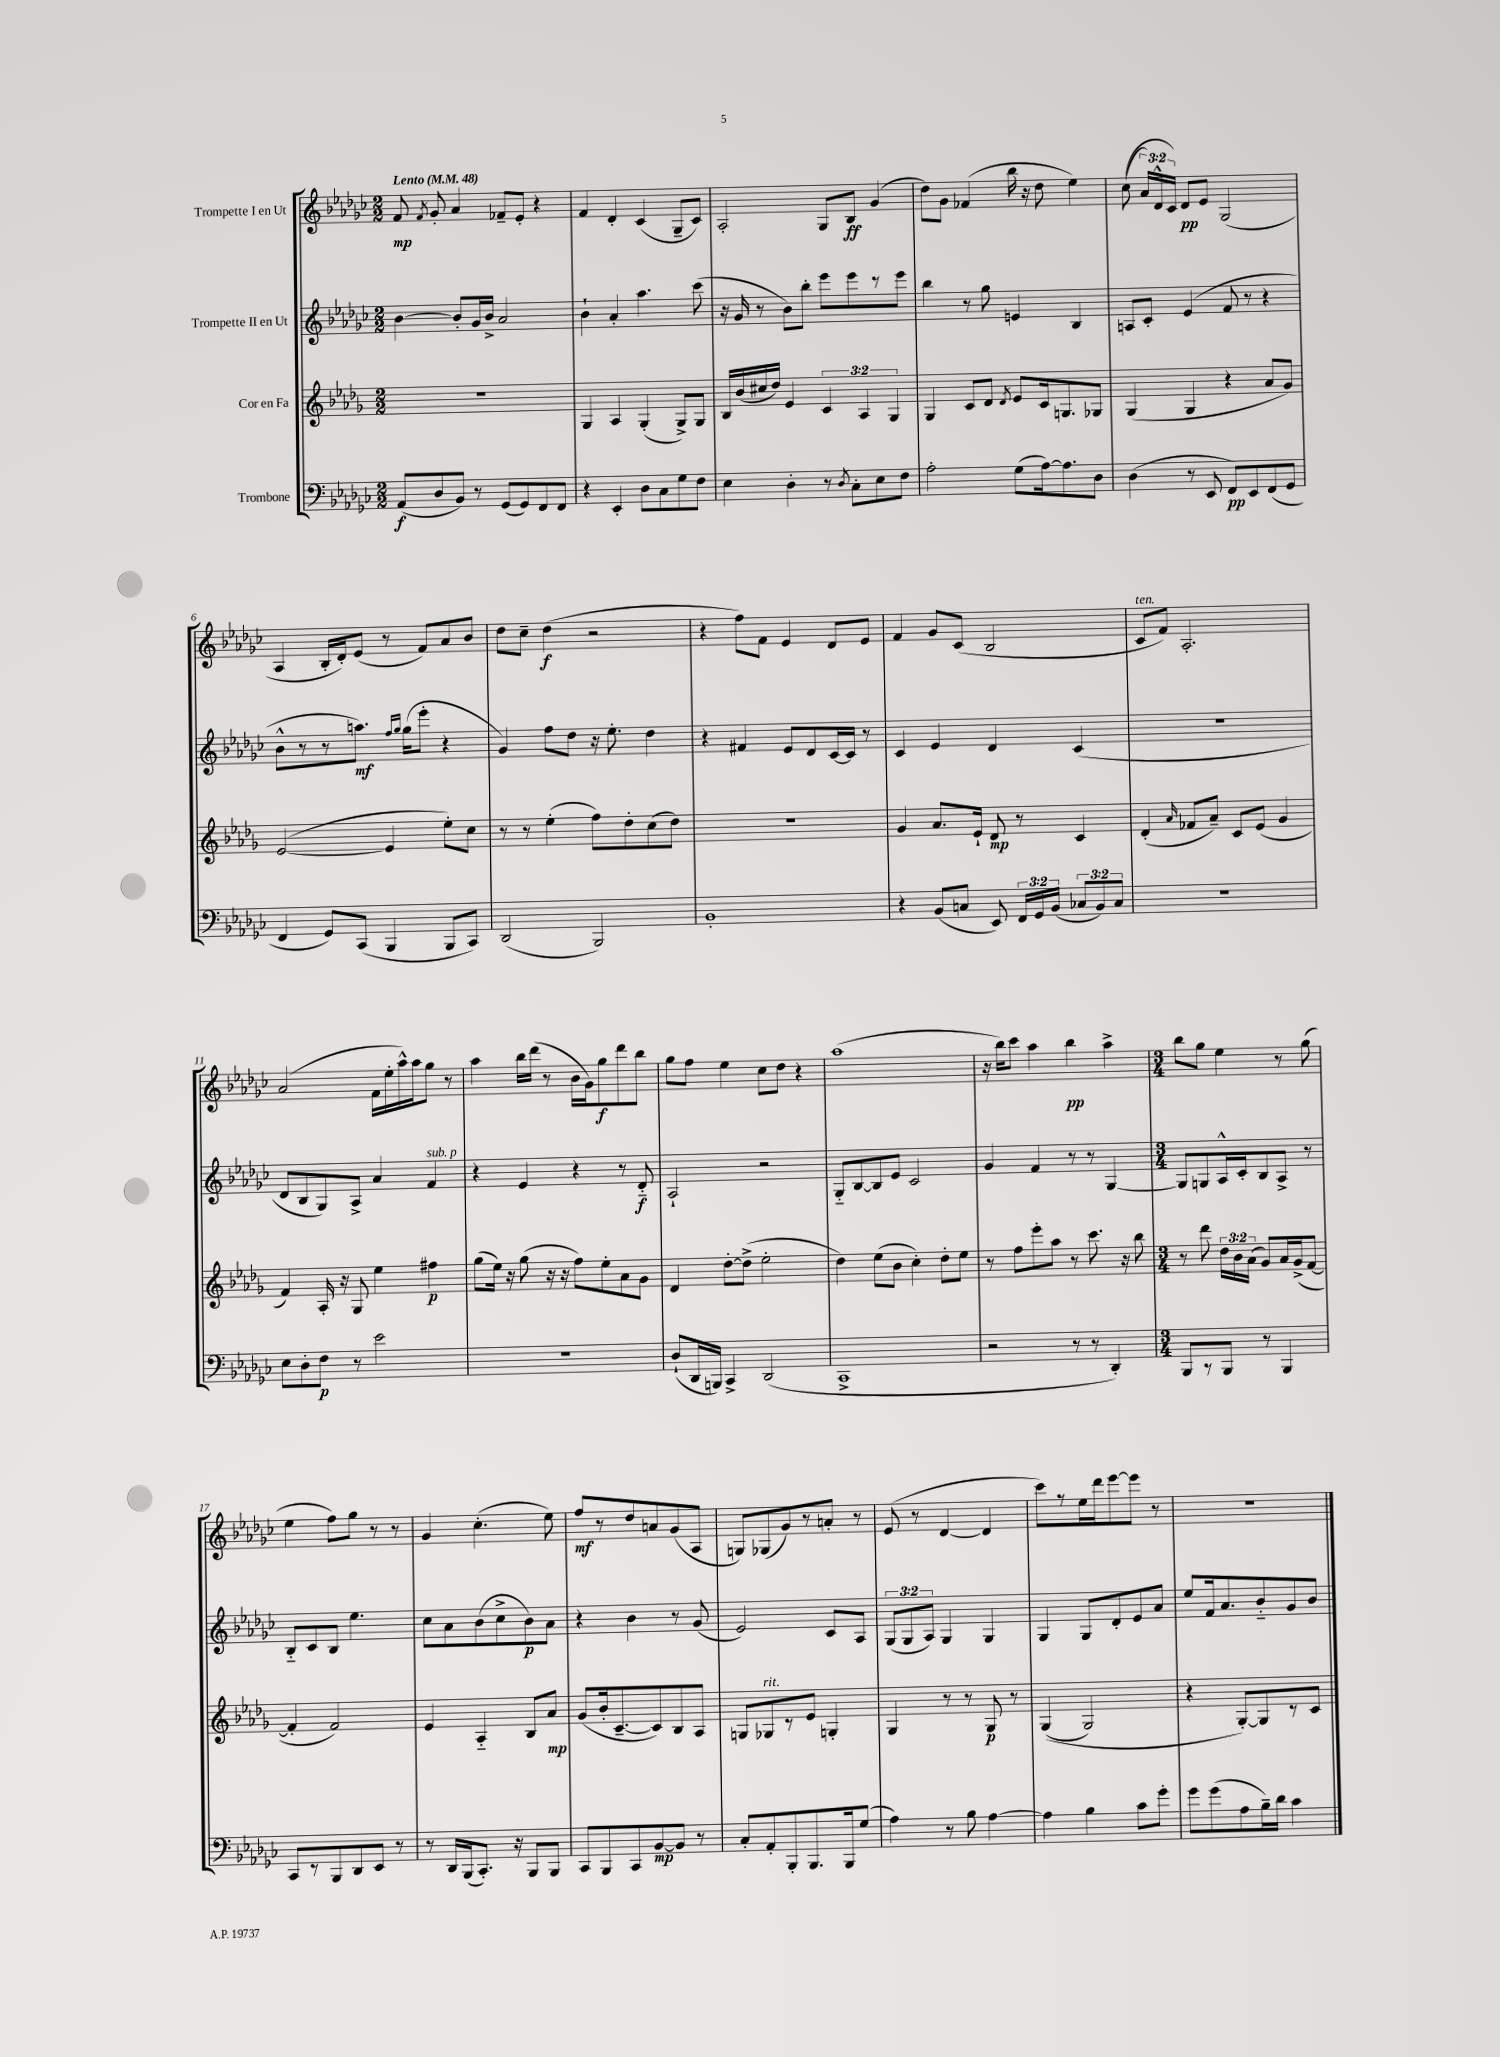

**kern	**kern	**kern	**kern
*staff4	*staff3	*staff2	*staff1
*clefF4	*clefG2	*clefG2	*clefG2
*k[b-e-a-d-g-c-]	*k[b-e-a-d-g-]	*k[b-e-a-d-g-c-]	*k[b-e-a-d-g-c-]
*M2/2	*M2/2	*M2/2	*M2/2
*MM48	*MM48	*MM48	*MM48
(8AA-	1r	[4b-	8f
.	.	.	8qf
8D-	.	.	8g-'
8BB-)	.	8b-']	4a-
8r	.	16g-	.
.	.	16b-^	.
(8GG-	.	2a-	8f-~
8GG-)	.	.	8e-'
8FF	.	.	4r
8FF	.	.	.
=	=	=	=
4r	4G-	4b-`	4f
4EE-'	4A-	4a-'	4d-'
8D-	(4G-'	4.aa-	(4c-
8C-	.	.	.
8G-	8G-^)	.	8G-~
8F	8G-	(8ccc-	8c-)
=	=	=	=
4E-	16B-	16r	2A-'
.	(16b-	16g-	.
.	16cc#	8r	.
.	16dd-)	.	.
4D-'	4e-	8b-)	.
.	.	8bb-'	.
8r	6c	8eee-	8G-
8qD-	.	.	.
8C-'	.	8eee-	8B-
.	6A-	.	.
8E-	.	8r	(4g-
.	6G-	.	.
8F	.	8eee-	.
=	=	=	=
2A-'	4G-	4bb-	8dd-)
.	.	.	8g-
.	8c	8r	(4f-
.	8d-	8gg-	.
.	8qd-	.	.
(8G-	8e-	4e	16bb-
.	.	.	16r
[16A-)	16c	.	8dd-
8.A-]	8.G	.	.
.	.	4B-	4ee-)
8D-	8G-	.	.
=	=	=	=
(4D-	(4G-	8A	&((8cc-
.	.	8c-'	24a-)
.	.	.	24d-^^
.	.	.	24c-&)
8r	4G-	(4e-	8d-
8EE-	.	.	8e-
8FF)	4r	8f	(2G-
8EE-	.	8r	.
(8FF	8a-	4r	.
8GG-	8g-)	.	.
=	=	=	=
4FF	([2e-	8b-^^	4A-
.	.	8r	.
8GG-)	.	8r	16B-'
.	.	.	16d-')
(8CC-	.	8.aa)	(8e-
4BBB-	4e-]	.	8r
.	.	16qqff	.
.	.	16qqgg-	.
.	.	(16gg-	.
.	.	8eee-'	8f)
8BBB-	8ee-')	4r	8a-
8CC-)	8cc	.	8b-
=	=	=	=
(2DD-	8r	4g-)	8dd-
.	8r	.	8cc-~
.	(4ee-'	8ff	(4dd-
.	.	8dd-	.
2BBB-)	8ff)	16r	2r
.	.	8.ee-'	.
.	8dd-'	.	.
.	(8cc	4dd-	.
.	8dd-)	.	.
=	=	=	=
1BB-'	1r	4r	4r
.	.	4f#	8ff)
.	.	.	8f
.	.	8e-	4e-
.	.	8d-	.
.	.	[16c-	8d-
.	.	16c-]	.
.	.	8r	8e-
=	=	=	=
4r	4g-	4c-	4f
(8BB-	8.a-	4e-	8g-
8C	.	.	(8c-
.	16e-`	.	.
8EE-)	8d-	4d-	2B-
24FF	8r	.	.
24GG-	.	.	.
(24BB-	.	.	.
12C-	4c	(4c-	.
12BB-)	.	.	.
12C-	.	.	.
=	=	=	=
1r	(4d-'	1r	8c-
.	.	.	8f)
.	16qqa-	.	.
.	8f-	.	2.A-'
.	8a-~)	.	.
.	8c	.	.
.	(8e-	.	.
.	4g-	.	.
=	=	=	=
8E-	4f)	8d-	(2a-
8D-'	.	8B-	.
8F	16A-'	8G-)	.
.	16r	.	.
8r	8G-	8A-^	.
2e-	4ee-	4a-	16f
.	.	.	16ee-'
.	.	.	16aa-^^)
.	.	.	16aa-
.	4ff#	4f	8gg-
.	.	.	8r
=	=	=	=
1r	(8gg-	4r	4aa-
.	16ee-)	.	.
.	16r	.	.
.	(8gg-	4e-	16bb-
.	.	.	(16ddd-
.	16r	.	8r
.	16r	.	.
.	8ff)	4r	16b-
.	.	.	16g-)
.	8ee-'	.	8gg-
.	8a-	8r	8ddd-
.	8g-	8d-'~	8bb-
=	=	=	=
(8D-`	4d-	2A-`	8gg-
16DD-	.	.	8ff
16BBB)	.	.	.
4CC-^	[8dd-'	.	4ee-
.	(8dd-^]	.	.
(2DD-	2ee-'	2r	8cc-
.	.	.	8dd-
.	.	.	4r
=	=	=	=
1CC-^	4dd-)	8G-'~	(1aa-
.	.	[8B-	.
.	(8ee-	8B-]	.
.	8b-	8e-	.
.	4cc')	2c-	.
.	8dd-'	.	.
.	8ee-	.	.
=	=	=	=
2r	8r	4g-	16r
.	.	.	16bb-)
.	8ff	.	8ccc-
.	8eee-'	4f	4aa-
.	8aa-	.	.
8r	8r	8r	4bb-
8r	8.ccc	8r	.
4DD-')	.	[4G-	4aa-^
.	16r	.	.
.	8bb-	.	.
=	=	=	=
*M3/4	*M3/4	*M3/4	*M3/4
8BBB-	8r	8G-]	8bb-
8r	8ddd-	8G	8gg-
8BBB-	24dd-	16A-^^	4ee-
.	24b-	.	.
.	.	16c-'	.
.	(24a-	.	.
8r	8g-)	8B-	.
4BBB-	16a-	8A-^	8r
.	(16g-^	.	.
.	[8f	8r	(8gg-
=	=	=	=
8CC-	4f']	8B-'~	4ee-
8r	.	8c-	.
8BBB-	2f)	8B-	8ff)
8DD-	.	4.ee-	8gg-
8EE-	.	.	8r
8r	.	.	8r
=	=	=	=
8r	4e-	8cc-	4g-
16DD-	.	8a-	.
(16BBB-	.	.	.
8.CC-')	4A-'~	(8b-	(4.cc-'
.	.	8cc-^	.
16r	.	.	.
8BBB-	8B-	8b-)	.
8BBB-	8a-	8a-	8ee-)
=	=	=	=
8CC-	(8g-	4r	8ff
8BBB-	16b-'	.	8r
.	[8.c~	.	.
8CC-	.	4b-	8dd-
[8BB-	8c])	.	8a
8BB-]	8B-	8r	(8g-
8r	8A-	(8g-	8A-
=	=	=	=
8C-'	8G	2e-)	8G)
8AA-'	8G-	.	(8G-
8BBB-'	8r	.	8g-)
8.BBB-	8e-	.	8r
.	4G'	8c-	8a'
16BBB-	.	.	.
(8G-	.	8A-	8r
=	=	=	=
4A-)	4G-	(12G-	(8e-
.	.	12G-	.
.	.	.	8r
.	.	12A-)	.
8r	8r	4G-	[4d-
8B-	8r	.	.
[4A-	8G-	4G-	4d-]
.	8r	.	.
=	=	=	=
4A-]	&((4G-	4G-	8ccc-)
.	.	.	8r
4B-	2G-)	8G-	16ee-
.	.	.	16ddd-
.	.	8d-'	[8eee-
8c-	.	8e-	8eee-]
8g-'	.	8a-	8r
=	=	=	=
8g-	4r	8ee-	2.r
(8g-	.	16f	.
.	.	8.a-	.
8A-	[8G-'&)	.	.
16B-~)	8G-]	8b-'~	.
16d-	.	.	.
4c-	8r	8g-	.
.	8c	8b-	.
==	==	==	==
*-	*-	*-	*-
